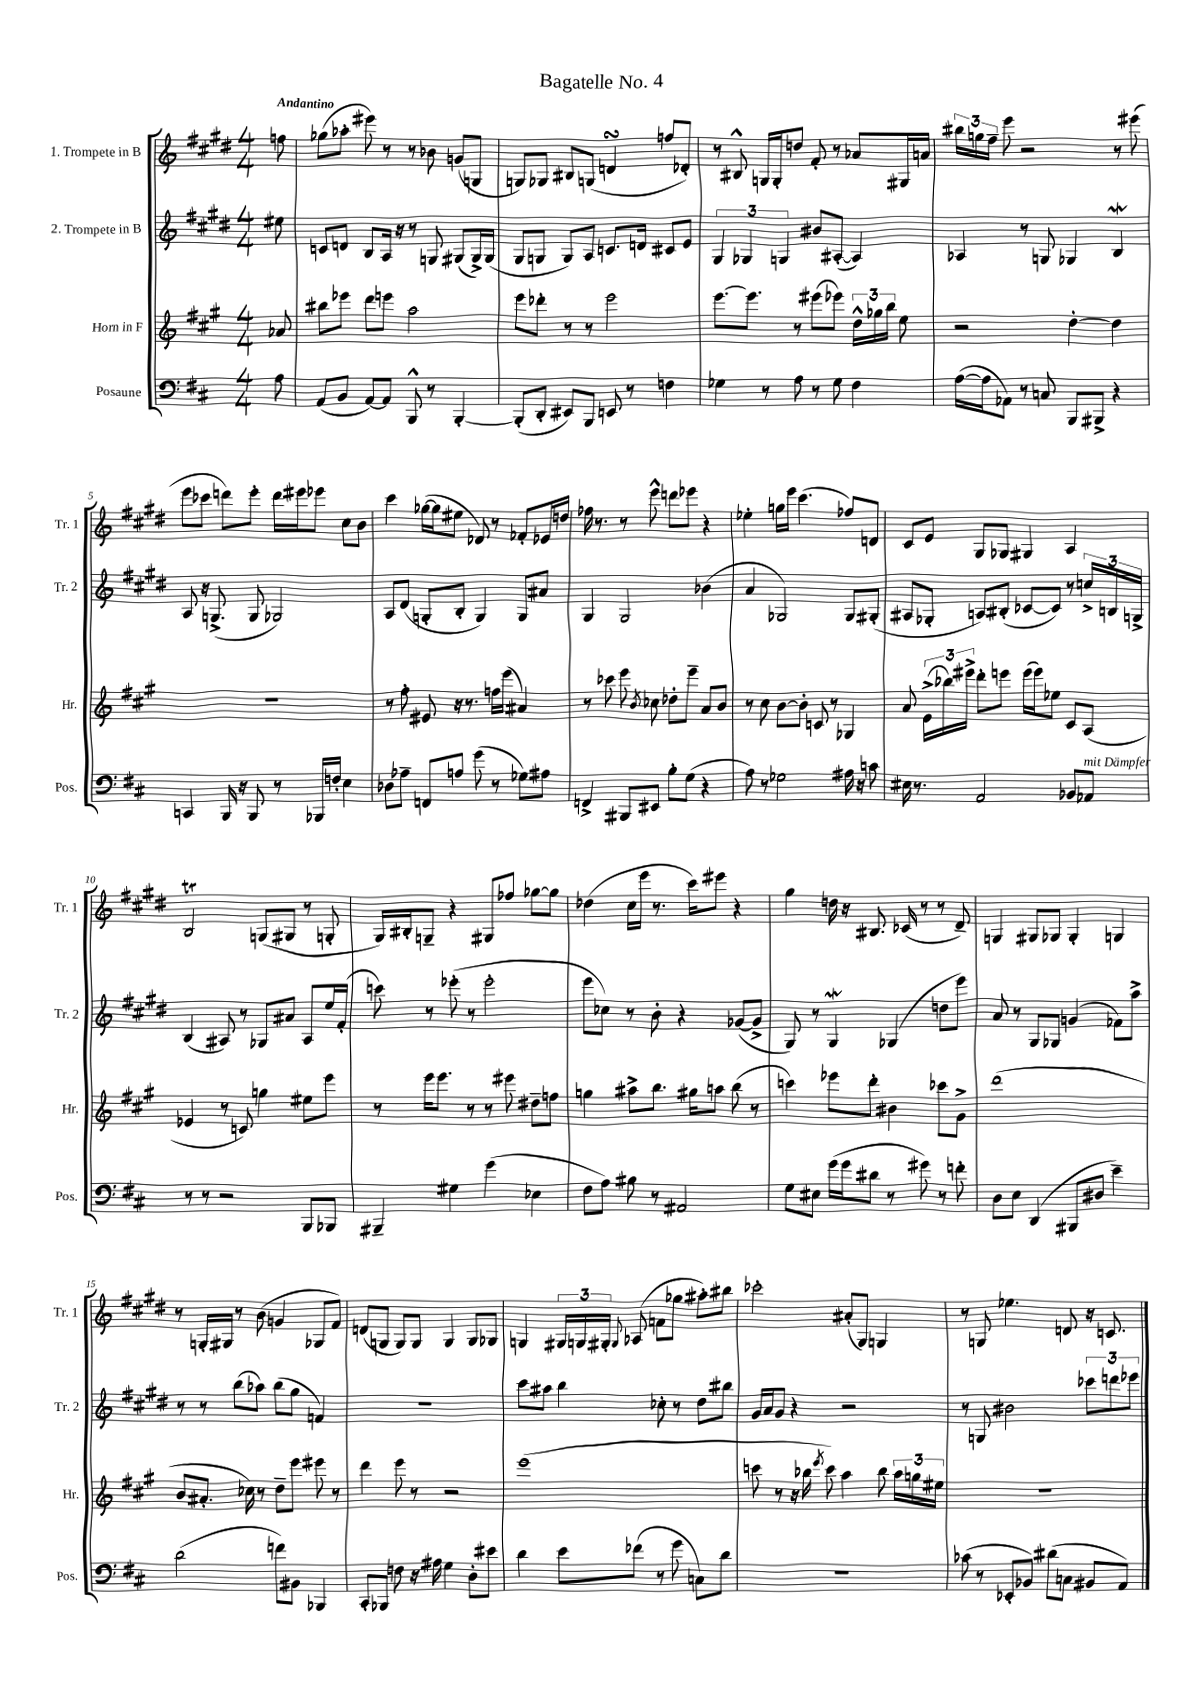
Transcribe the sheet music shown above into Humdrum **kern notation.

**kern	**kern	**kern	**kern
*staff4	*staff3	*staff2	*staff1
*clefF4	*clefG2	*clefG2	*clefG2
*k[f#c#]	*k[f#c#g#]	*k[f#c#g#d#]	*k[f#c#g#d#]
*M4/4	*M4/4	*M4/4	*M4/4
8A	8a-	8ee#	8ff
=	=	=	=
(8AA	8bb#	8c	(8gg-
8BB	8eee-	8d	8aa-'
[8AA)	8ddd	8B	8eee#)
8AA]	8eee	16A	8r
.	.	16r	.
8BBB^^	2aa	8r	8r
8r	.	8G	8b-
[4BBB'	.	(8G#	(8g
.	.	16G#^)	8G
.	.	(16G#	.
=	=	=	=
(8BBB']	8eee	8G#	8G)
8DD'	8ddd-'	8G	8G-
8EE#)	8r	8G)	8B#
8BBB	8r	8A	(8G
8EE	2eee	8.c	4d
8r	.	.	.
.	.	16d	.
4F	.	8c#	8ff
.	.	8e	8d-')
=	=	=	=
4G-	[8.eee	6G#	8r
.	.	.	8B#^^
.	.	6G-	.
.	8.eee]	.	.
8r	.	.	16G
.	.	.	16G'
.	.	6G	.
8A	8r	.	8dd
8r	(8eee#	8b#	8f#'
8G-	8eee-)	([8A#'	8r
4F#	24dd^^	4A#])	8a-
.	24gg-	.	.
.	24bb	.	.
.	8ee	.	16G#
.	.	.	16a
=	=	=	=
([16A	2r	4A-	24bb#
.	.	.	24gg
16A]	.	.	.
.	.	.	24ff#~
8AA-)	.	.	8eee
8r	.	8r	2r
8C	.	8G	.
8BBB	[4dd'	4G-	.
8BBB#^	.	.	.
4r	4dd]	4B	8r
.	.	.	(8eee#
=	=	=	=
4CC	1r	8A	8eee
.	.	16r	8ccc-
.	.	(8.G^	.
16BBB	.	.	8ddd)
16r	.	.	.
8BBB	.	8G	8eee'
8r	.	2G-)	16ddd
.	.	.	16eee#
16BBB-	.	.	8eee-
16F'	.	.	.
4E	.	.	8cc#
.	.	.	8b
=	=	=	=
8D-	8r	8A	4ccc#
8A-~	8ff#'	(8d#	.
8FF	8e#	8G'	([16gg-
.	.	.	16gg-]
8A	16r	8B'	8ee#
.	8.r	.	.
(8g	.	4G)	8d-)
8r	16ff	.	8r
.	(16eee	.	.
8G-)	4a#)	8G	8f-'
8A#	.	8a#	16e-
.	.	.	16dd
=	=	=	=
4FF^	8r	4G#	16ff-
.	.	.	8.r
.	8ccc-	.	.
8BBB#	8eee	2G#	8r
.	8qb	.	.
8EE#	8cc-	.	8eee^^
8B'	8dd-'	.	8ddd
(8G	8eee~	.	8eee-
4r	8a	(4b-	4r
.	8b	.	.
=	=	=	=
8A)	8r	4a	4ee-'
8r	8cc#	.	.
2G-	[8b	2G-)	16gg
.	.	.	16eee
.	8b']	.	(4.ccc#
.	8c	.	.
.	8r	.	.
16A#	4G-	8G-	8ff-)
16r	.	.	.
8c	.	(8G#'	8d
=	=	=	=
16E#	8a	8A#	8c#
8.r	.	.	.
.	(24e^	8G-'	8e
.	24bb-)	.	.
.	24eee#^	.	.
2AA	8ddd'	8A)	8G#
.	8eee	(8B#'	8G-
.	(16eee	[8c-	4G#
.	16eee)	.	.
.	8ee-	8c-])	.
8BB-	8c#	8r	4A
8AA-	(8A	24cc^	.
.	.	24B	.
.	.	24G^	.
=	=	=	=
8r	4e-	(4B	2B
8r	.	.	.
2r	8r	8A#)	.
.	8c)	8r	.
.	4gg	8G-	(8G
.	.	8a#	8G#
8BBB	8ee#	8A#	8r
8BBB-	8eee	16ee	8G'
.	.	(16f#'	.
=	=	=	=
4BBB#~	8r	8ccc)	16G#)
.	.	.	16B#'
.	16eee	8r	8G~
.	8.eee	.	.
4G#	.	(8eee-'	4r
.	8r	8r	.
(4g	8r	2eee-'	8G#
.	8eee#	.	8ff-
4E-	8dd#~	.	[8gg-
.	8ff	.	8gg-]
=	=	=	=
8F#	4gg	8eee	(4dd-
8A)	.	8cc-)	.
8B#	8aa#^	8r	16cc#
.	.	.	16eee
8r	8.bb	8b'	8.r
2AA#	.	4r	.
.	16gg#	.	16ccc#)
.	8aa	.	8eee#
.	(8bb	([8g-	4r
.	8r	8g-^]	.
=	=	=	=
8G	4ccc)	8G#)	4gg#
8E#	.	8r	.
(16g	8eee-	4G#	16dd
16g	.	.	16r
8d#	8ddd'	.	8.B#
8r	4b#	(4G-	.
.	.	.	(16c-
8g#)	.	.	8r
8r	8ccc-	8dd	8r
8f'	8g#^	8eee)	8d#~)
=	=	=	=
8D	(1ddd	8a	4G
8E	.	8r	.
(4DD	.	8G#	8G#
.	.	8G-	8G-
8BBB#	.	(4g	4G-'
8D#	.	.	.
4e~)	.	8f-)	4G
.	.	8aa^	.
=	=	=	=
(2d	8b	8r	8r
.	8.a#'	8r	16G'
.	.	.	16G#
.	.	(8bb	8r
.	16cc-)	.	.
.	8r	8aa-)	(8b
8f)	8dd~	(8bb	4g
8BB#	8eee	8gg#	.
4BBB-	8eee#	4f)	8G-
.	8r	.	8f#)
=	=	=	=
8CC#'	4ddd	1r	(8d
8BBB-	.	.	8G
8F	8eee	.	8G)
16r	8r	.	8G
16A#	.	.	.
4G	2r	.	4G
8D'	.	.	8G
8e#	.	.	8G-
=	=	=	=
4d	(1eee	8ccc#	4G
.	.	8aa#	.
8e	.	4bb	24G#
.	.	.	24G
.	.	.	24G#'
.	.	.	8qqG#
(8f-	.	.	(8A-
8r	.	8cc-'	8f
8g	.	8r	8gg-
8C)	.	8dd#	8aa#')
8d	.	8bb#	8bb#
=	=	=	=
1r	8ccc	16g#	2ccc-'
.	.	16a	.
.	8r	8g#	.
.	16r	4r	.
.	16bb-	.	.
.	8qeee	.	.
.	8ccc)	.	.
.	4aa	2r	(8a#'
.	.	.	8G#)
.	8bb-	.	4G
.	24aa	.	.
.	24gg	.	.
.	24ee#	.	.
=	=	=	=
(8c-	1r	8r	8r
8r	.	8G	8G
8EE-'	.	2b#	4.ee-
8BB-)	.	.	.
(8d#	.	.	.
8C	.	.	8d
8BB#	.	12ccc-	16r
.	.	.	8.c
.	.	12ddd	.
8AA)	.	.	.
.	.	12eee-	.
==	==	==	==
*-	*-	*-	*-
